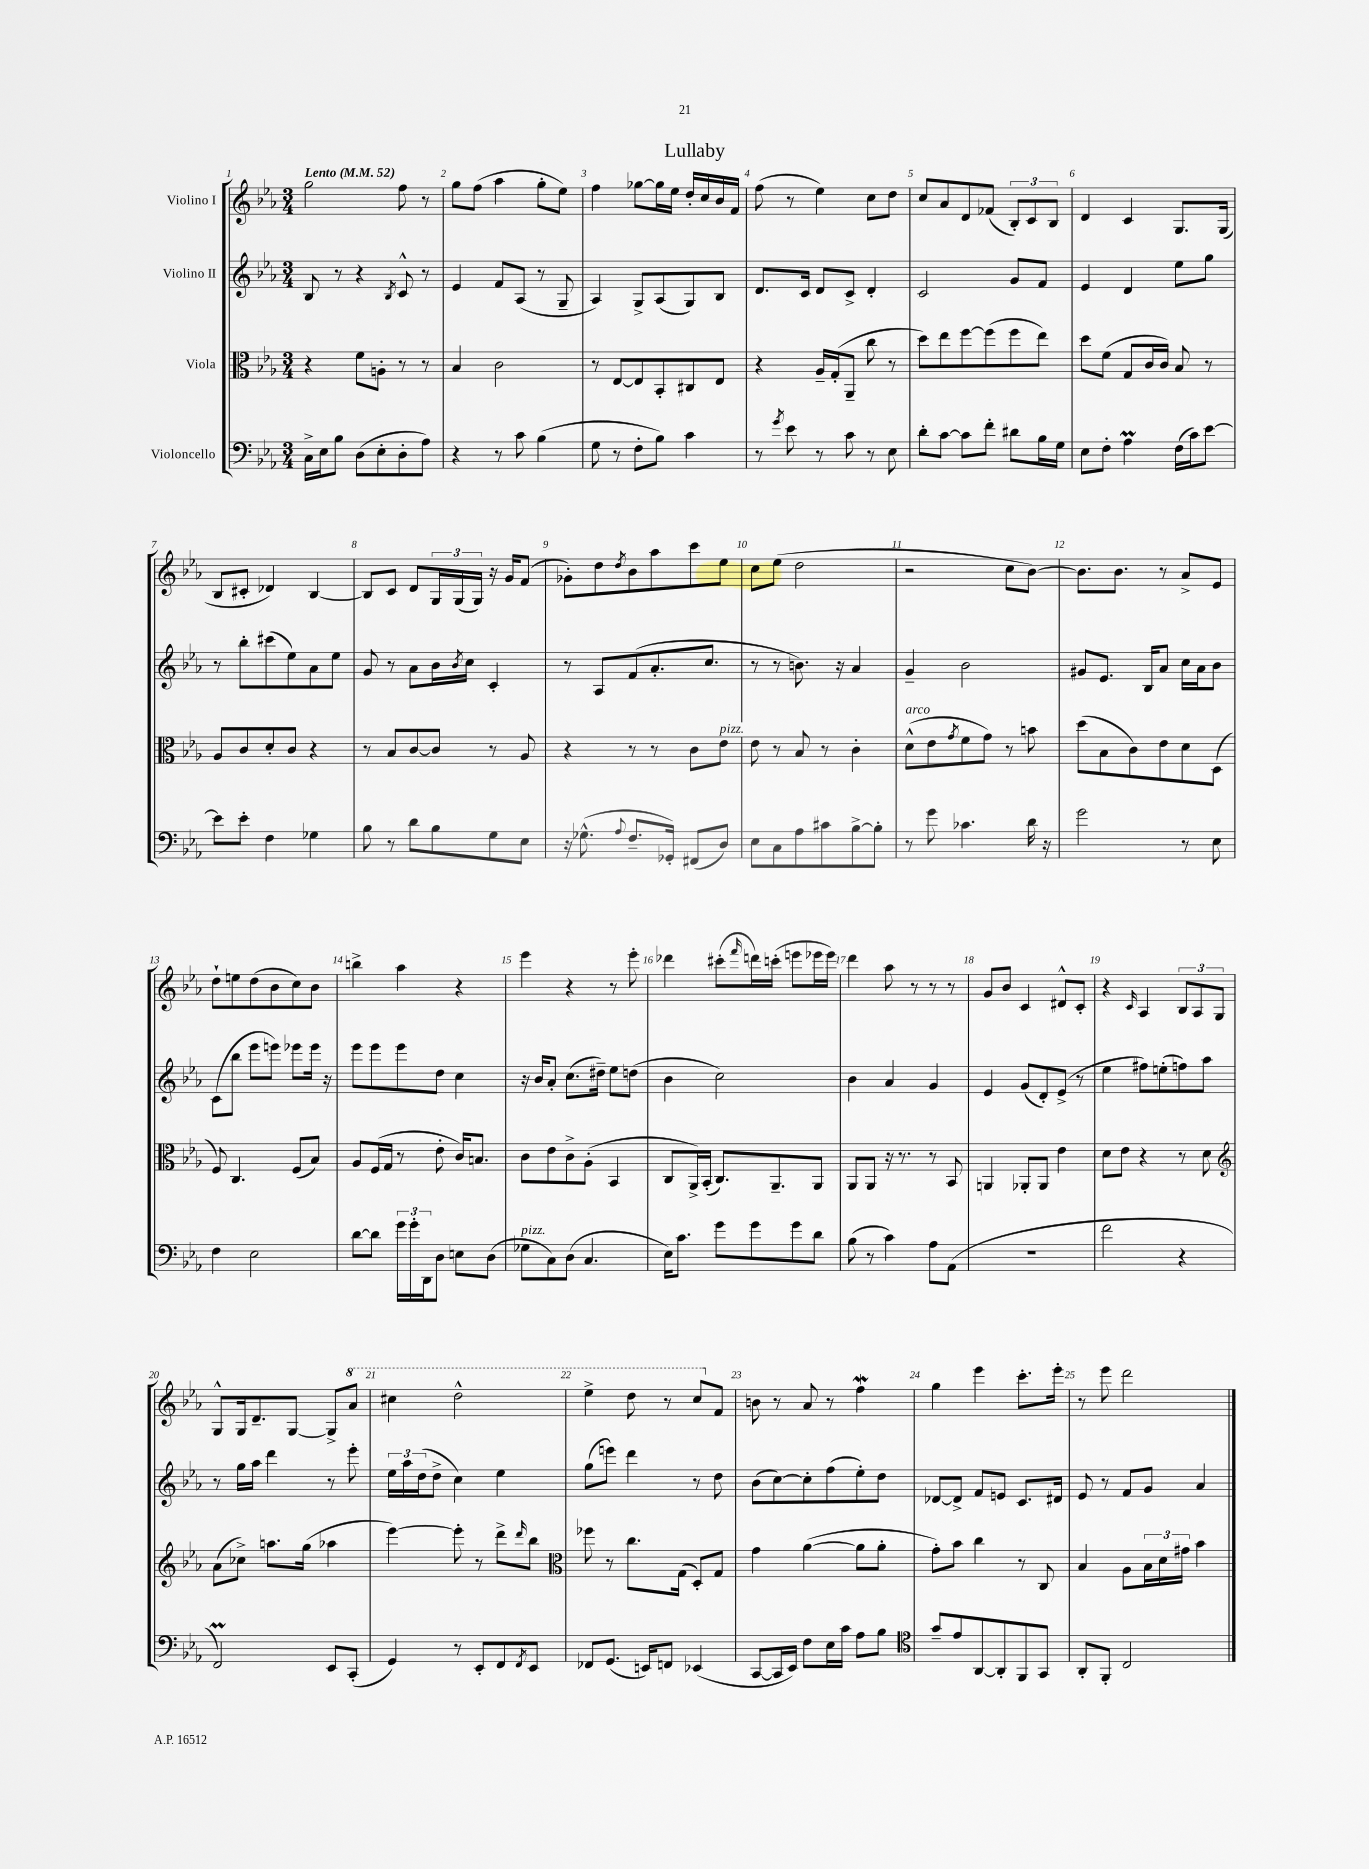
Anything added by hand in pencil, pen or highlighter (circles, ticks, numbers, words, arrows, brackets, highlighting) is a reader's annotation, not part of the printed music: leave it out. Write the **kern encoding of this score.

**kern	**kern	**kern	**kern
*staff4	*staff3	*staff2	*staff1
*clefF4	*clefC3	*clefG2	*clefG2
*k[b-e-a-]	*k[b-e-a-]	*k[b-e-a-]	*k[b-e-a-]
*M3/4	*M3/4	*M3/4	*M3/4
*MM52	*MM52	*MM52	*MM52
16C^	4r	8B-	2gg
16E-	.	.	.
8B-	.	8r	.
(8D	8f	4r	.
8E-'	8A'	.	.
.	.	8qB-	.
8D'	8r	8c^^	8ff
8A-)	8r	8r	8r
=	=	=	=
4r	4B-	4e-	8gg
.	.	.	(8ff
8r	2c	8f	4aa-
8c	.	(8A-	.
(4B-	.	8r	8gg'
.	.	8G~	8ee-)
=	=	=	=
8G	8r	4A-)	4ff
8r	[8E-	.	.
8F'	8E-]	8G^	[8gg-
8B-)	8BB-'	(8A-	16gg-]
.	.	.	16ee-
4c	8C#	8G)	16dd'
.	.	.	16cc
.	8E-	8B-	16b-
.	.	.	16f
=	=	=	=
8r	4r	8.d	(8ff
8qg	.	.	.
8e-	.	.	8r
.	.	16c	.
8r	16A-~	8d	4ee-)
.	(16G'	.	.
8c	8AA-~	8c^	.
8r	8cc	4d'	8cc
8E-	8r	.	8dd
=	=	=	=
8d'	8dd)	2c	8cc
[8c	8ee-	.	8a-
8c]	[8ff	.	8d
8f'	(8ff]	.	(8f-
8d#	8ff	8g	12B-')
.	.	.	12c
16B-	8ee-)	8f	.
.	.	.	12B-
16G	.	.	.
=	=	=	=
8E-	8dd	4e-	4d
8F'	(8f	.	.
4A-	8G	4d	4c
.	16c	.	.
.	16c)	.	.
(16F	8B-	8ee-	8.G
16c)	.	.	.
[8e-	8r	8gg	.
.	.	.	(16G
=	=	=	=
8e-]	8A-	8r	8B-
8e-'	8c	8bb-'	8c#'
4F	8d'	(8ccc#	4d-)
.	8c	8ee-)	.
4G-	4r	8a-	[4B-
.	.	8ee-	.
=	=	=	=
8B-	8r	8g	8B-]
8r	8B-	8r	8c
8d	[8c	8a-	8d
8B-	8c]	16b-	24G
.	.	.	(24G
.	.	8qb-	.
.	.	16cc	.
.	.	.	24G)
8G	8r	4c'	16r
.	.	.	16g
8E-	8A-	.	(8f
=	=	=	=
16r	4r	8r	8g-')
(8.G-^^	.	.	.
.	.	8A-	8dd
8qqA-	.	.	8qdd
8.F~	8r	(8f	8b-
.	8r	8.a-'	8aa-
16GG-')	.	.	.
(8FF#	8c	.	8ccc
.	.	8.cc	.
8D)	8e-	.	8ee-
=	=	=	=
8E-	8e-	8r	8cc
8C	8r	8r	(8ee-
8A-	8B-	8.b)	2dd
8c#	8r	.	.
.	.	16r	.
[8B-^	4c'	4a-	.
8B-']	.	.	.
=	=	=	=
8r	(8d^^	4g~	2r
8g	8e-	.	.
.	8qg	.	.
4.c-	8f	2b-	.
.	8g)	.	.
.	8r	.	8cc
16d	8b	.	[8b-)
16r	.	.	.
=	=	=	=
2g	(8dd	8g#	8.b-]
.	8B-	8.e-	.
.	.	.	8.b-
.	8c)	.	.
.	.	16B-	.
.	8e-	8a-	8r
8r	8d	16cc	8a-^
.	.	16a-	.
8E-	(8D	8b-	8e-
=	=	=	=
4F	8F)	(8c	8dd`
.	4.C	8bb-	8ee
2E-	.	8eee-	(8dd
.	.	8eee)	8b-
.	(8F	8eee-	8cc)
.	8B-)	16eee-	8b-
.	.	16r	.
=	=	=	=
[8d	8A-	8eee-	4bb^
8d]	(16F	8eee-	.
.	16G	.	.
24g	8r	8eee-	4aa-
24g'	.	.	.
24DD	.	.	.
8D	8e-'	8dd	.
8E	16c)	4cc	4r
.	8.B	.	.
(8D	.	.	.
=	=	=	=
8G-	8c	16r	4eee-
.	.	16b-	.
8C)	8e-	8a-'	.
(8D	8c^	(8.cc	4r
4.C	(8A-'	.	.
.	.	16dd#~)	.
.	4BB-	8ee-	8r
.	.	(8dd	8eee-'
=	=	=	=
16E-)	8C	4b-	4ddd-
8.c	.	.	.
.	16AA-^)	.	.
.	(16BB-'	.	.
8g	8.C)	2cc)	(8ccc#'
.	.	.	16qqfff
8g	.	.	16ddd)
.	8.AA-~	.	(16ccc'
8g	.	.	8eee
8d	8AA-	.	16eee-
.	.	.	16eee-)
=	=	=	=
(8B-	8AA-	4b-	4ddd
8r	8AA-	.	.
4c)	16r	4a-	8aa-
.	8.r	.	.
.	.	.	8r
8A-	8r	4g	8r
(8AA-	8BB-	.	8r
=	=	=	=
2.r	4AA	4e-	8g
.	.	.	8b-
.	8AA-'	(8g	4c
.	8AA-	8d')	.
.	4e-	(8e-^	8d#^^
.	.	8r	8c'
=	=	=	=
2f	8d	4ee-	4r
.	8e-	.	.
.	.	.	16qqc
.	4r	8ff#)	4A-
.	.	(8ee'	.
4r	8r	8ff)	12B-
.	.	.	12A-
.	8d	8aa-	.
.	.	.	12G
=	=	=	=
*	*clefG2	*	*
2FF)	(8a-	8r	8G^^
.	8cc-^)	16gg	16G
.	.	16aa-	8.d~
.	8.aa	4ddd	.
.	.	.	[8G
.	(16gg	.	.
8EE-	4aa-	8r	8G^]
(8CC'	.	8eee-'	8aa-
=	=	=	=
4GG)	[4eee-)	24ee-	4ccc#
.	.	24aa-	.
.	.	(24dd	.
.	.	8dd^	.
8r	8eee-']	4cc)	2ddd^^
8EE-'	8r	.	.
8FF	8ddd^	4ee-	.
8qFF	16qqddd	.	.
8EE-	8bb-	.	.
=	=	=	=
*	*clefC3	*	*
8FF-	8ff-	(8gg	4eee-^
(8.GG	8r	8eee)	.
.	8.cc	4ddd	8ddd
16EE)	.	.	.
8FF	.	.	8r
.	(16G	.	.
(4EE-	8D')	8r	8ccc
.	8G	8dd	8f
=	=	=	=
[8CC	4g	(8b-	8b
16CC]	.	[8cc)	8r
16EE-)	.	.	.
8F	([4a-	8cc']	8a-
16E-	.	(8ff	8r
16c	.	.	.
8A-	8a-]	8ee-')	4ff
8B-	8a-'	8dd	.
=	=	=	=
*clefC4	*	*	*
8g~	8g')	[8d-	4gg
8e-	8b-	8d-^]	.
[8AA-	4cc	8f	4eee-
8AA-']	.	8e	.
8FF	8r	8.c	8.ccc'
8GG	8C	.	.
.	.	16d#	16eee-'
=	=	=	=
8AA-'	4B-	8e-	8r
8FF'	.	8r	8eee-
2C	8A-	8f	2ddd
.	24B-	8g	.
.	24d	.	.
.	24g#	.	.
.	4b-	4a-	.
==	==	==	==
*-	*-	*-	*-
